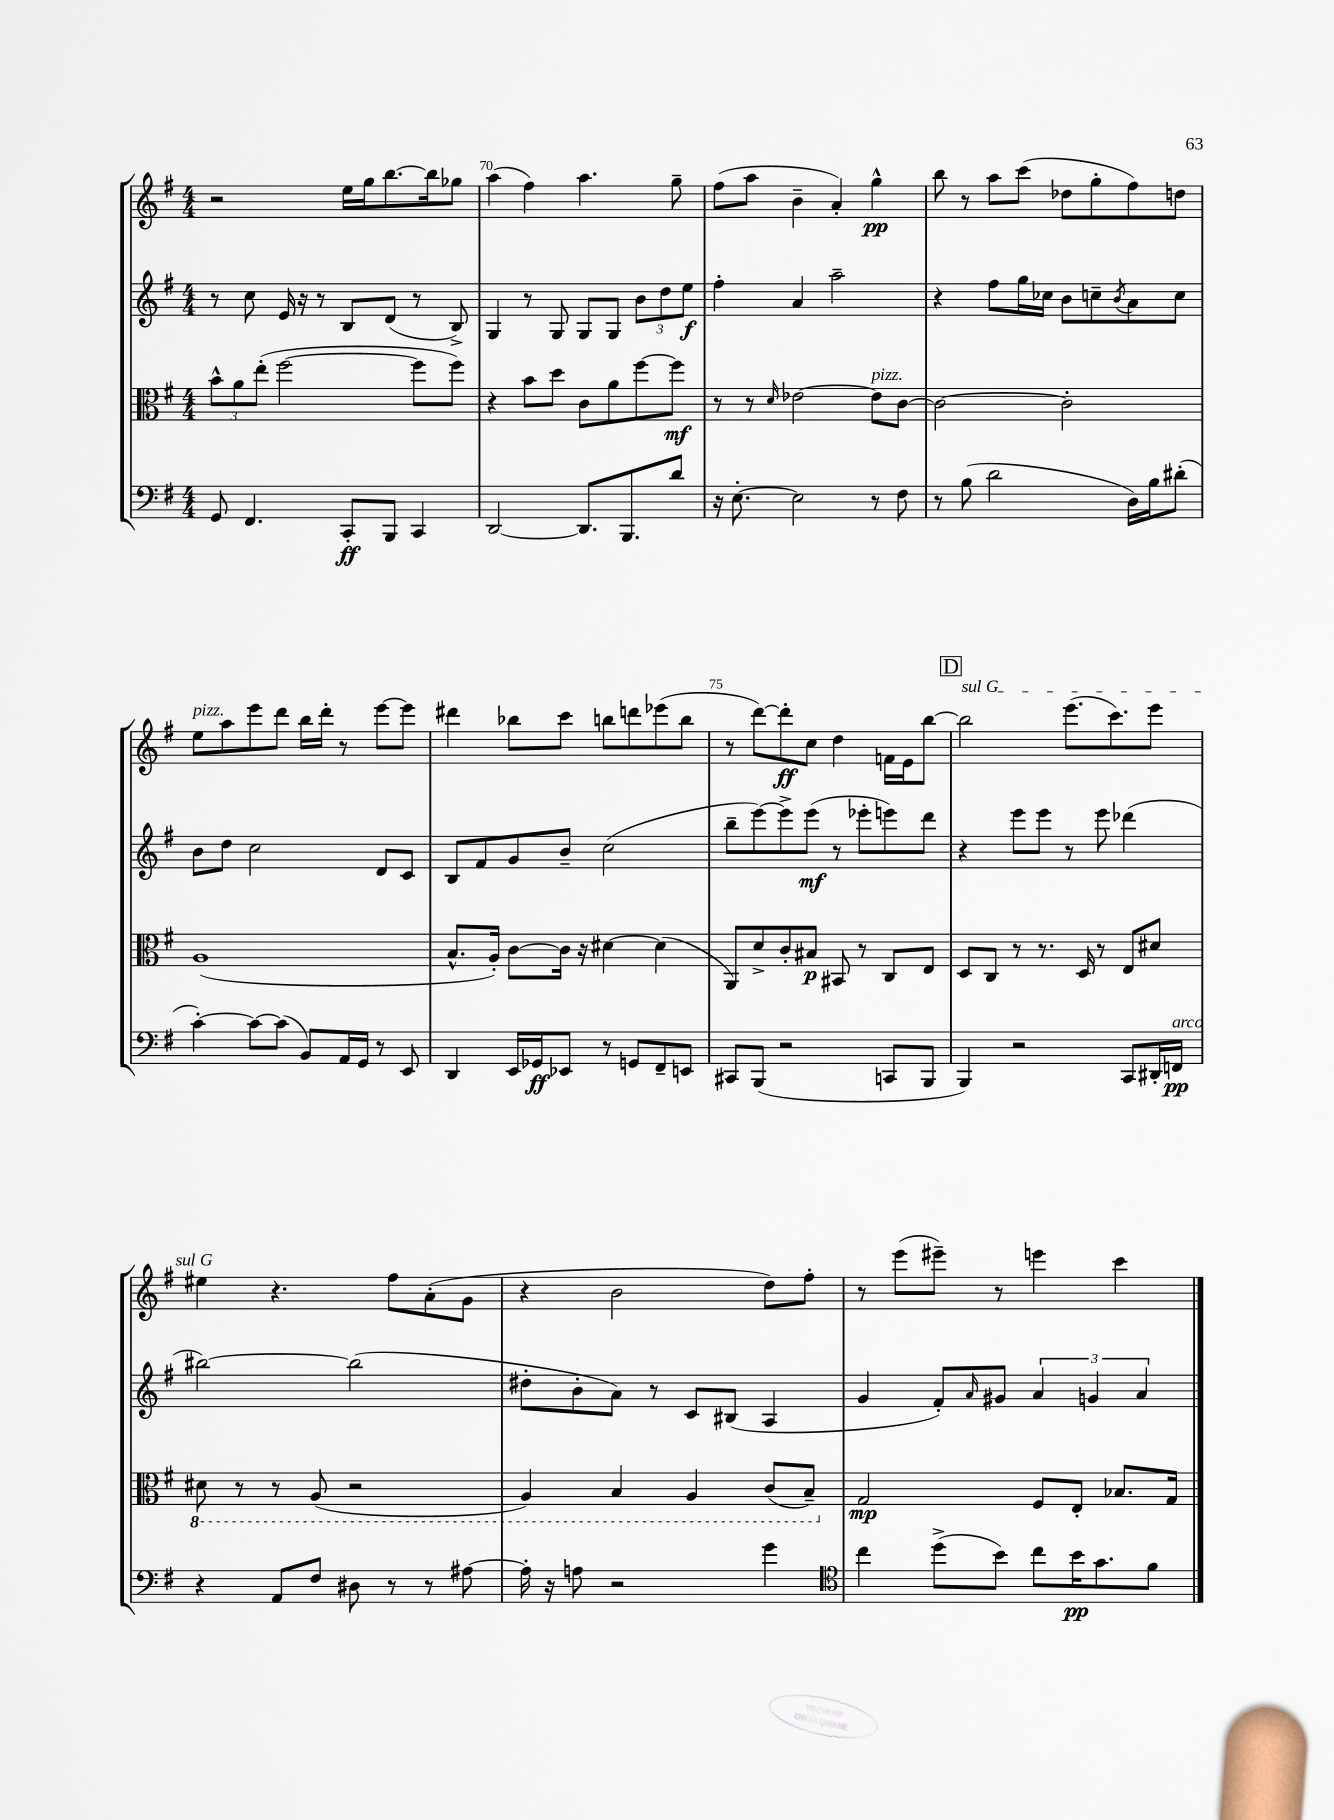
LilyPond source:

<<
\new StaffGroup <<
\new Staff = "s0" {
    \clef treble \key g \major \numericTimeSignature \time 4/4
    r2 e''16 g''16 b''8.~ b''16 ges''8 |
    a''4( fis''4) a''4. g''8-- |
    fis''8( a''8 b'4-- a'4-.) g''4-^\pp |
    b''8 r8 a''8 c'''8( des''8 g''8-. fis''8) d''8 |
    e''8^\markup { \italic "pizz." } a''8 e'''8 d'''8 b''16 d'''16-. r8 e'''8~ e'''8 |
    dis'''4 bes''8 c'''8 b''8 d'''8 ees'''8( b''8 |
    r8 d'''8~) d'''8-.\ff c''8 d''4 f'16 e'16 b''8~ |
    \mark \markup { \box "D" } \once \override TextSpanner.bound-details.left.text = \markup { \italic "sul G" } b''2\startTextSpan e'''8.( c'''8.) e'''8 |
    eis''4\stopTextSpan r4. fis''8 a'8-.( g'8 |
    r4 b'2 d''8) fis''8-. |
    r8 e'''8( eis'''8--) r8 e'''4 c'''4 \bar "|." |
}
\new Staff = "s1" {
    \clef treble \key g \major \numericTimeSignature \time 4/4
    r8 c''8 e'16 r16 r8 b8 d'8( r8 b8->) |
    g4 r8 g8 g8 g8 \tuplet 3/2 { b'8 d''8 e''8\f } |
    fis''4-. a'4 a''2-- |
    r4 fis''8 g''16 ces''16 b'8 c''8-- \acciaccatura { b'8 } a'8 c''8 |
    b'8 d''8 c''2 d'8 c'8 |
    b8 fis'8 g'8 b'8-- c''2( |
    b''8-- e'''8~) e'''8-> e'''8\mf( r8 ees'''8-. e'''8) d'''8 |
    \mark \markup { \box "D" } r4 e'''8 e'''8 r8 e'''8 des'''4( |
    bis''2~) bis''2( |
    dis''8-. b'8-. a'8) r8 c'8 bis8( a4 |
    g'4 fis'8-.) \grace { a'16 } gis'8 \tuplet 3/2 { a'4 g'4 a'4 } \bar "|." |
}
\new Staff = "s2" {
    \clef alto \key g \major \numericTimeSignature \time 4/4
    \tuplet 3/2 { b'8-^ a'8 e''8-.( } fis''2~ fis''8 fis''8) |
    r4 b'8 d''8 c'8 a'8 fis''8~ fis''8\mf |
    r8 r8 \grace { d'16 } ees'2~ ees'8^\markup { \italic "pizz." } c'8~ |
    c'2~ c'2-. |
    a1( |
    b8.-^ a16-.) c'8~ c'16 r16 dis'4~ dis'4( |
    a,8) d'8-> c'8-. bis8\p bis,8 r8 c8 e8 |
    \mark \markup { \box "D" } d8 c8 r8 r8. d16 r8 e8 dis'8 |
    \ottava #-1 dis8 r8 r8 a,8( r2 |
    a,4) b,4 a,4 c8( b,8--) \ottava #0 |
    g2\mp fis8 e8-. bes8. g16 \bar "|." |
}
\new Staff = "s3" {
    \clef bass \key g \major \numericTimeSignature \time 4/4
    g,8 fis,4. c,8-.\ff b,,8 c,4 |
    d,2~ d,8. b,,8. d'8 |
    r16 e8.~-. e2 r8 fis8 |
    r8 b8( d'2 d16) b16 dis'8-.( |
    c'4~-.) c'8~ c'8( b,8) a,16 g,16 r8 e,8 |
    d,4 e,16 ges,16\ff ees,8 r8 g,8 fis,8-- e,8 |
    cis,8 b,,8( r2 c,8 b,,8 |
    \mark \markup { \box "D" } b,,4) r2 c,8 dis,16-. f,16\pp^\markup { \italic "arco" } |
    r4 a,8 fis8 dis8 r8 r8 ais8~ |
    ais16-. r16 a8 r2 g'4 |
    \clef tenor c''4 d''8->( b'8) c''8 b'16\pp g'8. fis'8 \bar "|." |
}
>>
>>
\layout { \context { \Score currentBarNumber = #69 \override BarNumber.break-visibility = ##(#f #t #t) barNumberVisibility = #(every-nth-bar-number-visible 5) } }
